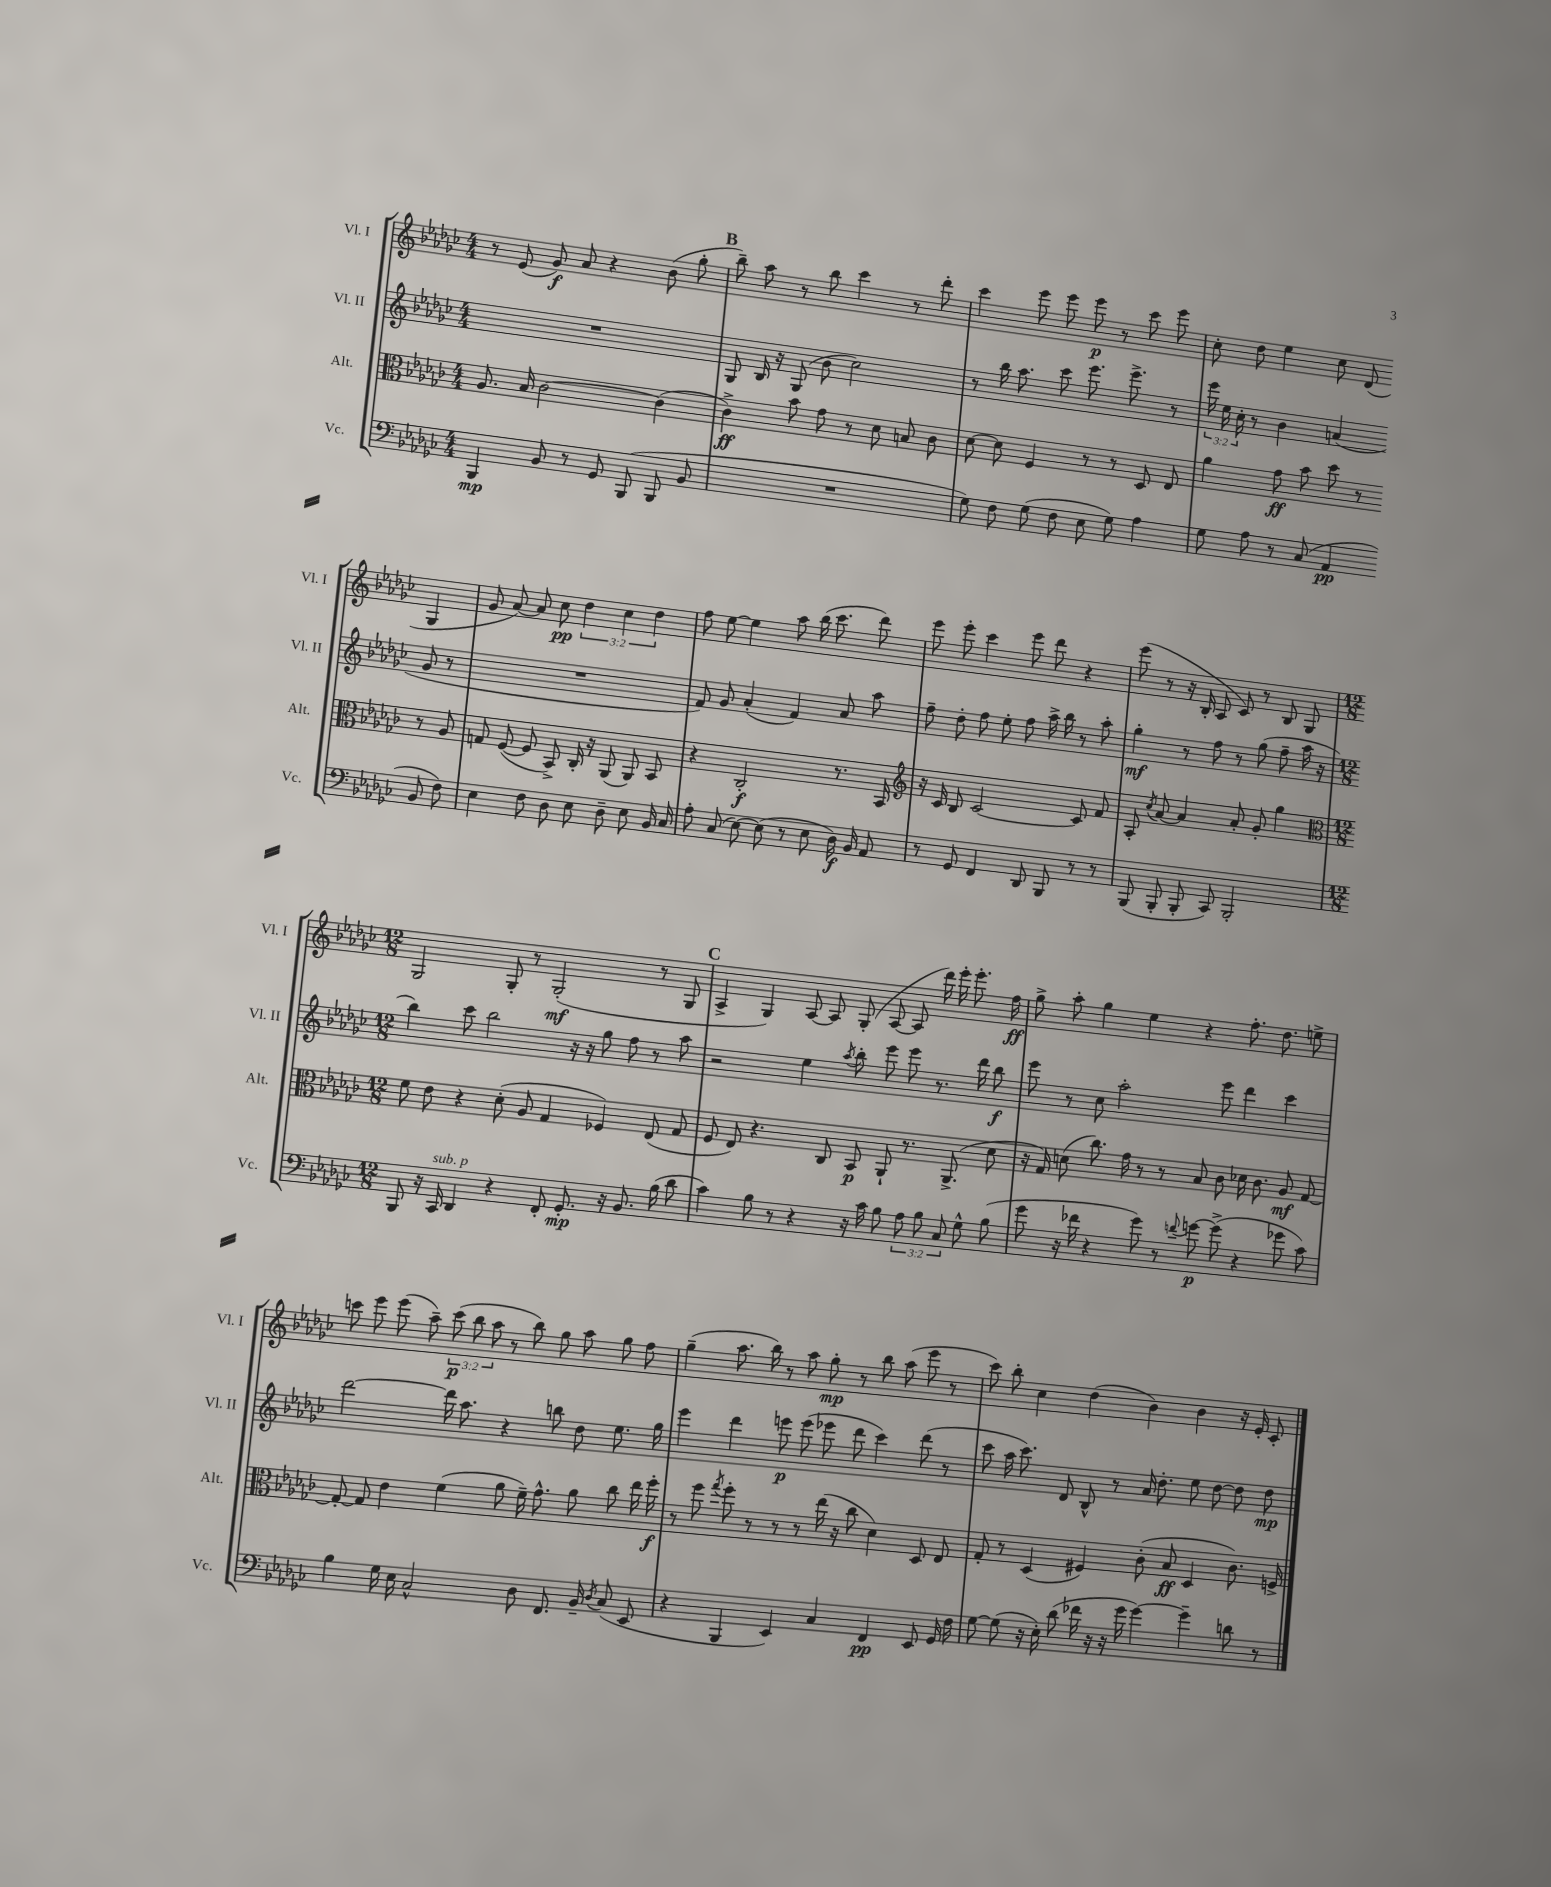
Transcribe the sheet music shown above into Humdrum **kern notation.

**kern	**kern	**kern	**kern
*staff4	*staff3	*staff2	*staff1
*clefF4	*clefC3	*clefG2	*clefG2
*k[b-e-a-d-g-c-]	*k[b-e-a-d-g-c-]	*k[b-e-a-d-g-c-]	*k[b-e-a-d-g-c-]
*M4/4	*M4/4	*M4/4	*M4/4
4BBB-	8.A-	1r	8r
.	.	.	(8e-
.	16B-	.	.
8BB-	[2c-	.	8g-)
8r	.	.	8a-
8GG-	.	.	4r
(8BBB-	.	.	.
8BBB-	(4c-]	.	(8b-
8BB-	.	.	8gg-'
=	=	=	=
1r	4c-^)	8G-	8bb-~)
.	.	16B-	8aa-
.	.	16r	.
.	8b-	(8G-	8r
.	8g-	8b-	8bb-
.	8r	2cc-)	4ccc-
.	8d-	.	.
.	8B	.	8r
.	8c-	.	8ddd-'
=	=	=	=
8G-)	[8d-	8r	4ccc-
8F	8d-]	16bb-	.
.	.	8.aa-	.
(8G-	4F	.	8eee-
8F	.	8ccc-	8eee-
8E-	8r	8.eee-	8eee-
8G-)	8r	.	8r
.	.	8.eee-^	.
4A-	8D-	.	8ccc-
.	8E-	8r	8eee-
=	=	=	=
8G-	4a-	24eee-	8cc-'
.	.	24ee-	.
.	.	24cc-'	.
8A-	.	8r	8dd-
8r	8g-	4b-	4ee-
(8C-	8b-	.	.
4AA-	8dd-	(4a	8cc-
.	8r	.	(8d-
8BB-	8r	8g-	4G-
8F)	8A-	8r	.
=	=	=	=
4E-	8G	1r	8g-
.	([8F	.	[8a-)
8F	8F]	.	8a-]
8D-	8BB-^)	.	8cc-
8E-	16C-'	.	6dd-
.	16r	.	.
8D-~	(8AA-	.	.
.	.	.	6cc-
8E-	8AA-)	.	.
.	.	.	6dd-
16BB-	8BB-	.	.
16C-	.	.	.
=	=	=	=
8A-'	4r	8f)	8ff
(8C-	.	8g-	[8ee-
[8E-)	2C-'	(4a-'	4ee-]
(8E-]	.	.	.
8r	.	4f)	8aa-
8E-	.	.	(16bb-
.	.	.	8.ccc-
16D-)	8.r	8a-	.
16BB-	.	.	.
8AA-	.	8aa-	8ddd-)
.	16BB-	.	.
=	=	=	=
*	*clefG2	*	*
8r	16r	8ff~	8eee-
.	16c-	.	.
8GG-	8B-	8dd-'	8eee-'
4FF	[2c-	8ff	4ccc-
.	.	8ee-'	.
8DD-	.	8ff	8eee-
8BBB-	.	16aa-^	8ddd-
.	.	16bb-	.
8r	8c-]	8r	4r
8r	8f	8aa-'	.
=	=	=	=
(8BBB-	8A-'	4gg-'	(8eee-
.	8qcc-	.	.
8BBB-'	[8a-	.	8r
8BBB-'	4a-]	8r	16r
.	.	.	16B-'
8CC-)	.	8ff	8A-
2BBB-'	8a-'	8r	8c-)
.	8g-'	(8gg-	8r
.	4gg-	8ff~	8B-
.	.	16aa-	8G-
.	.	16r	.
=	=	=	=
*	*clefC3	*	*
*M12/8	*M12/8	*M12/8	*M12/8
8BBB-	8f	4bb-)	2G-
16r	8e-	.	.
16CC-	.	.	.
4DD-	4r	8ccc-	.
.	.	2bb-	.
4r	(8d-'	.	8G-'
.	8A-	.	8r
8FF'	4G-	.	(2G-'
8.GG-'	.	16r	.
.	.	16r	.
.	4F-)	8gg-	.
16r	.	.	.
8.BB-	.	8ff	.
.	(8E-	8r	8r
(16B-	.	.	.
8d-	8G-	8aa-	8G-
=	=	=	=
4c-)	8F	2r	4A-^
.	8E-)	.	.
8B-	4.r	.	4G-)
8r	.	.	.
4r	.	4ee-	[8A-
.	8C-	.	8A-]
.	.	8qaa-	.
16r	8BB-	8bb-'	(8G-'
16c-	.	.	.
8B-	8AA-`	8eee-	[8A-
12A-	8.r	8eee-	8A-]
12B-	.	.	.
.	.	8.r	16ddd-)
12C-	.	.	.
.	(8.AA-^	.	16eee-'
8G-^^	.	.	8.eee-'
.	.	16ddd-	.
(8B-	8d-	8bb-	.
.	.	.	16ff
=	=	=	=
8g-	16r	8eee-	8gg-^
.	16G-)	.	.
16r	(8d	8r	8aa-'
16f-	.	.	.
4r	8.cc-)	8cc-	4gg-
.	.	2aa-'	.
.	16g-	.	.
8g-)	8r	.	4ee-
8r	8r	.	.
8qqf	.	.	.
[8g	8B-	.	4r
(8g^]	8c-	8eee-	.
4r	16d-	4ddd-	8.ff'
.	8.c-	.	.
.	.	.	8.dd-
8g-	8A-	4ccc-	.
8c-)	[8G-	.	8ee^
=	=	=	=
4B-	8G-'_	[2ddd-	8ccc
.	8G-]	.	8eee-
16G-	4e-	.	(8eee-
16E-	.	.	.
2C-^^	.	.	8aa-~)
.	(4f	16ddd-]	(12ccc
.	.	8.aa-	.
.	.	.	12bb-
.	.	.	12aa-
.	8a-	4r	8r
8D-	16f~)	.	8bb-)
.	8.g-^^	.	.
8.FF	.	8bb	8gg-
.	8a-	8dd-	8aa-
16BB-~	.	.	.
8qD-	.	.	.
(8C-	8cc-	8.ee-	8gg-
8EE-	16ee-	.	8ff
.	16ff'	16gg-	.
=	=	=	=
4r	8r	4eee-	(4gg-~
.	8ff	.	.
.	8qgg-	.	.
4BBB-	8ff'	4ddd-	8.aa-
.	8r	.	.
.	.	.	16bb-)
4EE-)	8r	8eee	8r
.	8r	(8eee	8aa-
4C-	(16ee-	8eee-	8gg-'
.	16r	.	.
.	8cc-	8ddd-	8r
4FF	4d-)	4ccc-)	8bb-
.	.	.	(8aa-
8EE-	8D-	(8ddd-	8eee-
16GG-	8E-	8r	8r
16F	.	.	.
=	=	=	=
[8G-	8G-'	8ccc-	8ccc-)
(8G-]	8r	16aa-	8bb-'
.	.	8.ccc-)	.
16r	(4D-	.	4cc-
16E-')	.	.	.
(8d-	.	8d-	.
16f-	4F#)	8B-^^	(4dd-
16r	.	.	.
16r	.	8r	.
16g-	.	.	.
[4g-)	(8c-'	16a-	4b-)
.	.	8.dd-'	.
.	8B-	.	.
4g-~]	4D-	8ee-	4b-
.	.	[8dd-	.
8d	8.c-)	8dd-]	16r
.	.	.	16e-'
8r	.	8dd-	8c-'
.	16F^	.	.
==	==	==	==
*-	*-	*-	*-
